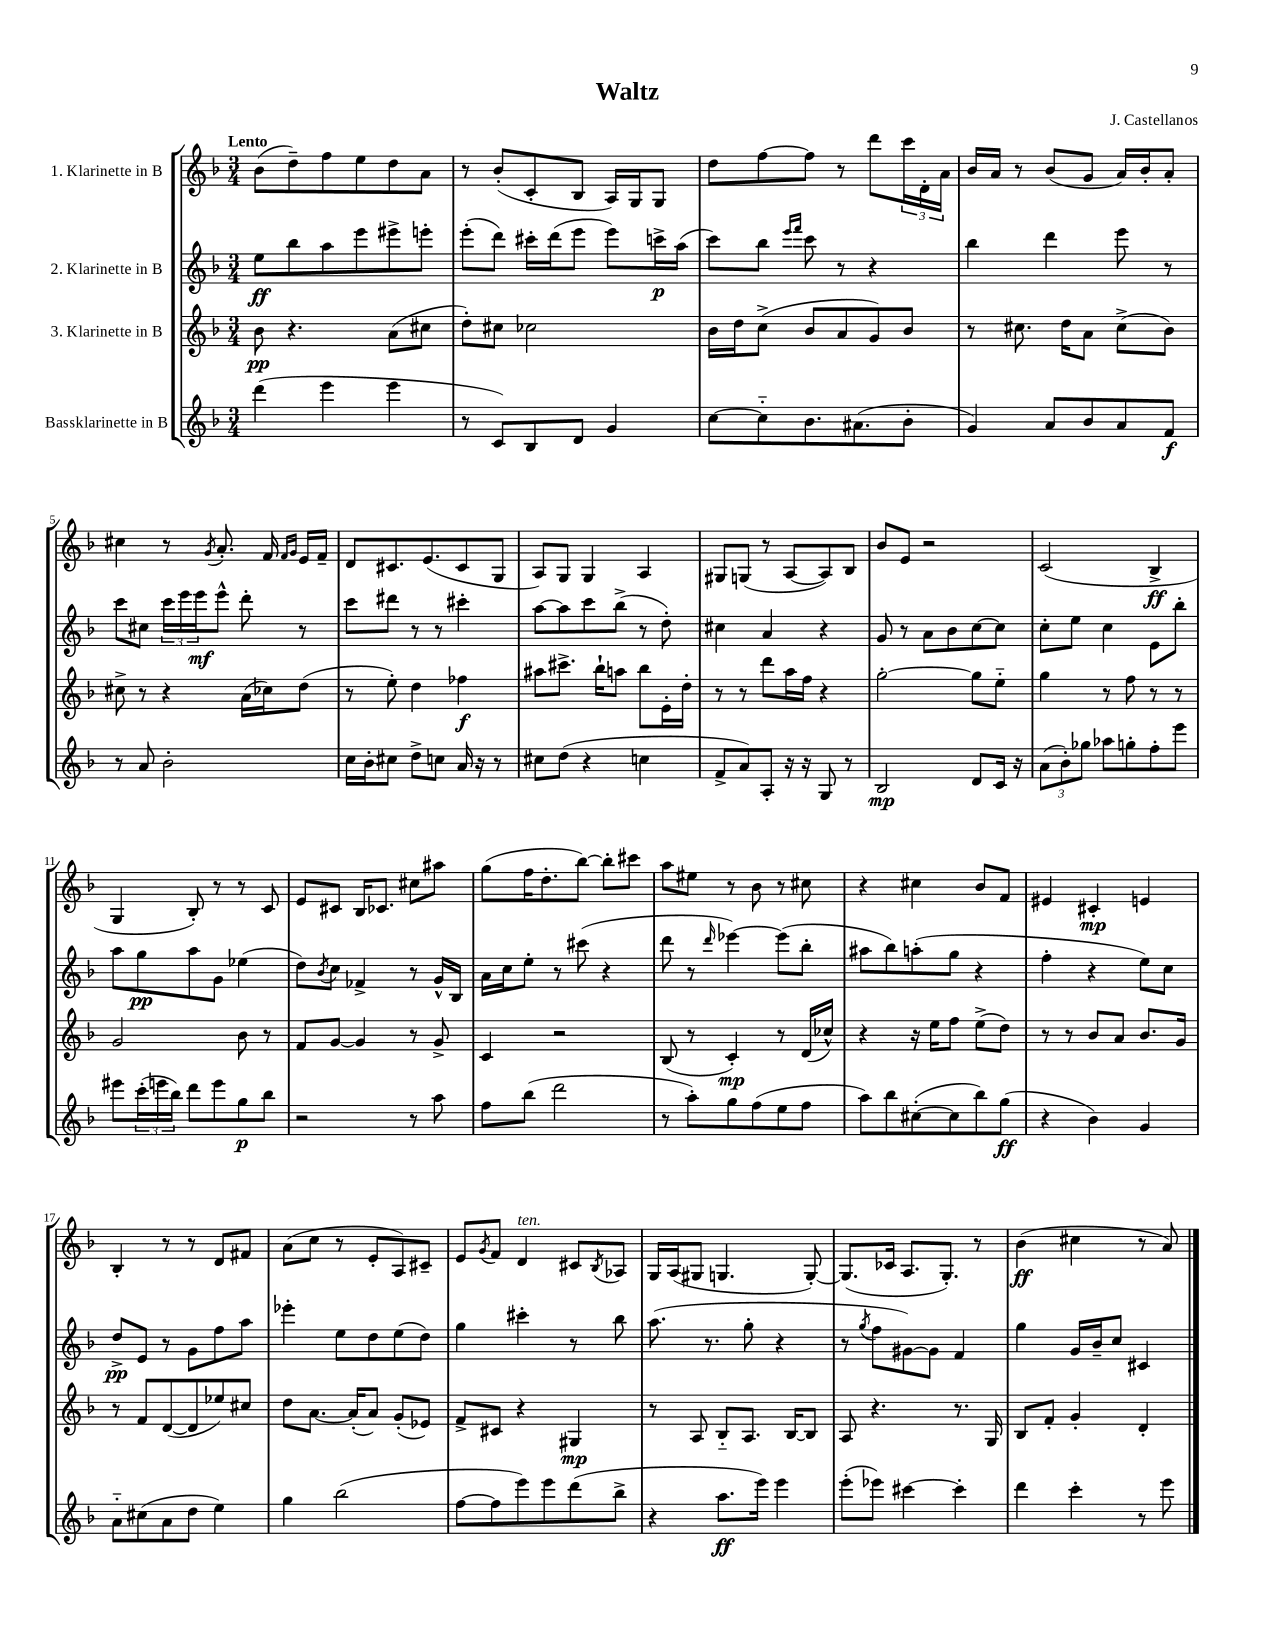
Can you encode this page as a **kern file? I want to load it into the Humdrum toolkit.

**kern	**dynam	**kern	**dynam	**kern	**dynam	**kern	**dynam
*part4	*part4	*part3	*part3	*part2	*part2	*part1	*part1
*staff4	*staff4	*staff3	*staff3	*staff2	*staff2	*staff1	*staff1
*I"Bassklarinette in B	*	*I"3. Klarinette in B	*	*I"2. Klarinette in B	*	*I"1. Klarinette in B	*
*clefG2	*	*clefG2	*	*clefG2	*	*clefG2	*
*k[b-]	*	*k[b-]	*	*k[b-]	*	*k[b-]	*
*M3/4	*	*M3/4	*	*M3/4	*	*M3/4	*
=1	=1	=1	=1	=1	=1	=1	=1
!	!	!	!	!	!	!LO:TX:a:B:t=Lento	!
(4ddd\	.	8b-\	pp	8ee\L	ff	(8b-\L	.
.	.	4.r	.	8bb-\	.	8dd~\)	.
4eee\	.	.	.	8aa\	.	8ff\	.
.	.	.	.	8eee\	.	8ee\	.
4eee\	.	(8a\L	.	8eee#X^\	.	8dd\	.
.	.	8cc#X\J	.	8eeen'\J	.	8a\J	.
=2	=2	=2	=2	=2	=2	=2	=2
8r	.	8dd'\L)	.	(8eee'\L	.	8r	.
8c/L)	.	8cc#X\J	.	8ddd\J)	.	(8b-'/L	.
8B-/	.	2cc-X\	.	16ccc#X'\LL	.	8c'/	.
.	.	.	.	(16ddd\J	.	.	.
8d/J	.	.	.	8eee\J	.	8B-/J	.
4g/	.	.	.	8eee\L)	.	16A/LL)	.
.	.	.	.	.	.	16G/J	.
.	.	.	.	16cccn^\L	p	8G/J	.
.	.	.	.	(16aa\JJ	.	.	.
=3	=3	=3	=3	=3	=3	=3	=3
[8cc\L	.	16b-\LL	.	8ccc\L)	.	8dd\L	.
.	.	16dd\J	.	.	.	.	.
8cc\]	.	(8cc^\J	.	8bb-\J	.	[8ff\	.
.	.	.	.	16qqeee/LL	.	.	.
.	.	.	.	16qqfff/JJ	.	.	.
8.b-\	.	8b-/L	.	8ccc\	.	8ff\J]	.
.	.	8a/	.	8r	.	8r	.
(8.a#X\	.	.	.	.	.	.	.
.	.	8g/)	.	4r	.	8ddd\L	.
8b-'\J	.	8b-/J	.	.	.	24ccc\L	.
.	.	.	.	.	.	24d'\	.
.	.	.	.	.	.	24a\JJ	.
=4	=4	=4	=4	=4	=4	=4	=4
4g/)	.	8r	.	4bb-\	.	16b-/LL	.
.	.	.	.	.	.	16a/JJ	.
.	.	8.cc#X\	.	.	.	8r	.
8a/L	.	.	.	4ddd\	.	(8b-/L	.
.	.	16dd\KL	.	.	.	.	.
8b-/	.	8a\J	.	.	.	8g/J	.
8a/	.	(8cc#^\L	.	8eee\	.	16a/LL)	.
.	.	.	.	.	.	16b-'/J	.
8f/J	f	8b-\J)	.	8r	.	8a'/J	.
!!LO:LB:g=z
=5	=5	=5	=5	=5	=5	=5	=5
8r	.	8cc#X^\	.	8ccc\L	.	4cc#X\	.
8a/	.	8r	.	8cc#X\J	.	.	.
2b-'\	.	4r	.	24ccc\LL	.	8r	.
.	.	.	.	24eee\	.	.	.
.	.	.	.	24eee\J	mf	.	.
.	.	.	.	.	.	8qg/	.
.	.	.	.	8eee^^\J	.	8.a'/	.
.	.	(16a\LL	.	8ddd'\	.	.	.
.	.	16cc-X\J)	.	.	.	16f/	.
.	.	.	.	.	.	16qqf/LL	.
.	.	.	.	.	.	16qqg/JJ	.
.	.	(8dd\J	.	8r	.	16e/LL	.
.	.	.	.	.	.	16f~/JJ	.
=6	=6	=6	=6	=6	=6	=6	=6
16cc\LL	.	8r	.	8ccc\L	.	8d/L	.
16b-'\J	.	.	.	.	.	.	.
8cc#X\J	.	8ee'\)	.	8ddd#X\J	.	8.c#X/	.
8dd^\L	.	4dd\	.	8r	.	.	.
.	.	.	.	.	.	(8.e/	.
8ccn\J	.	.	.	8r	.	.	.
16a/	.	4ff-X\	f	4ccc#X'\	.	8c#/	.
16r	.	.	.	.	.	.	.
8r	.	.	.	.	.	8G/J	.
=7	=7	=7	=7	=7	=7	=7	=7
8cc#X\L	.	8aa#X\L	.	[8aa\L	.	8A/L)	.
(8dd\J	.	8.ccc#X^\J	.	8aa\]	.	8G/J	.
4r	.	.	.	8ccc\	.	4G/	.
.	.	16bb-`\KL	.	.	.	.	.
.	.	8aan\J	.	(8bb-^\J	.	.	.
4ccn\	.	8bb-\L	.	8r	.	4A/	.
.	.	16e'\L	.	8dd'\)	.	.	.
.	.	16dd'\JJ	.	.	.	.	.
=8	=8	=8	=8	=8	=8	=8	=8
8f^/L	.	8r	.	4cc#X\	.	8G#X/L	.
8a/)	.	8r	.	.	.	(8Gn/J	.
8A'/J	.	8ddd\L	.	4a/	.	8r	.
16r	.	16aa\L	.	.	.	[8A/L	.
16r	.	16ff\JJ	.	.	.	.	.
8G/	.	4r	.	4r	.	8A/])	.
8r	.	.	.	.	.	8B-/J	.
=9	=9	=9	=9	=9	=9	=9	=9
2B-/	mp	[2gg'\	.	8g/	.	8b-/L	.
.	.	.	.	8r	.	8e/J	.
.	.	.	.	8a\L	.	2r	.
.	.	.	.	8b-\	.	.	.
8d/L	.	8gg\L]	.	[8cc\	.	.	.
16c/Jk	.	8ee\J	.	8cc\J]	.	.	.
16r	.	.	.	.	.	.	.
=10	=10	=10	=10	=10	=10	=10	=10
(12a\L	.	4gg\	.	8cc'\L	.	(2c/	.
12b-'\)	.	.	.	.	.	.	.
.	.	.	.	8ee\J	.	.	.
12gg-X\J	.	.	.	.	.	.	.
8aa-X\L	.	8r	.	4cc\	.	.	.
8ggn'\	.	8ff\	.	.	.	.	.
8ff'\	.	8r	.	8e\L	.	4B-^/	ff
8eee\J	.	8r	.	8bb-'\J	.	.	.
!!LO:LB:g=z
=11	=11	=11	=11	=11	=11	=11	=11
8eee#X\L	.	2g/	.	8aa\L	.	4G/	.
(24ccc'\L	.	.	.	8gg\	pp	.	.
24eeen\	.	.	.	.	.	.	.
24bb-\JJ)	.	.	.	.	.	.	.
8ddd\L	.	.	.	8aa\	.	8B-'/)	.
8eee\	.	.	.	8g\J	.	8r	.
8gg\	p	8b-\	.	(4ee-X\	.	8r	.
8bb-\J	.	8r	.	.	.	8c/	.
=12	=12	=12	=12	=12	=12	=12	=12
2r	.	8f/L	.	8dd\L)	.	8e/L	.
.	.	.	.	8qb-/	.	.	.
.	.	[8g/J	.	8cc\J	.	8c#X/J	.
.	.	4g/]	.	4f-X^/	.	16B-/KL	.
.	.	.	.	.	.	8.c-X/J	.
8r	.	8r	.	8r	.	8cc#X\L	.
8aa\	.	8g^/	.	16g^^/LL	.	8aa#X\J	.
.	.	.	.	16B-/JJ	.	.	.
=13	=13	=13	=13	=13	=13	=13	=13
8ff\L	.	4c/	.	16a\LL	.	(8gg\L	.
.	.	.	.	16cc\J	.	.	.
(8bb-\J	.	.	.	8ee'\J	.	16ff\K	.
.	.	.	.	.	.	8.dd'\	.
2ddd\	.	2r	.	8r	.	.	.
.	.	.	.	(8ccc#X\	.	[8bb-\J)	.
.	.	.	.	4r	.	8bb-'\L]	.
.	.	.	.	.	.	8ccc#X\J	.
=14	=14	=14	=14	=14	=14	=14	=14
8r	.	(8B-/	.	8ddd\	.	8aa\L	.
8aa'\L)	.	8r	.	8r	.	8ee#X\J	.
.	.	.	.	16qqddd/	.	.	.
8gg\	.	4c'/)	mp	[4eee-X\)	.	8r	.
(8ff\	.	.	.	.	.	8b-\	.
8ee\	.	8r	.	(8eee-\L]	.	8r	.
8ff\J	.	(16d/LL	.	8bb-'\J	.	8cc#X\	.
.	.	16cc-X^^/JJ)	.	.	.	.	.
=15	=15	=15	=15	=15	=15	=15	=15
8aa\L)	.	4r	.	8aa#X\L	.	4r	.
8bb-\	.	.	.	8bb-\)	.	.	.
([8cc#X'\	.	16r	.	(8aan'\	.	4cc#X\	.
.	.	16ee\KL	.	.	.	.	.
8cc#\]	.	8ff\J	.	8gg\J	.	.	.
8bb-\)	.	(8ee^\L	.	4r	.	8b-/L	.
(8gg\J	ff	8dd\J)	.	.	.	8f/J	.
=16	=16	=16	=16	=16	=16	=16	=16
4r	.	8r	.	4ff'\	.	4e#X/	.
.	.	8r	.	.	.	.	.
4b-\)	.	8b-/L	.	4r	.	4c#X'/	mp
.	.	8a/J	.	.	.	.	.
4g/	.	8.b-/L	.	8ee\L)	.	4en/	.
.	.	.	.	8cc\J	.	.	.
.	.	16g/Jk	.	.	.	.	.
!!LO:LB:g=z
=17	=17	=17	=17	=17	=17	=17	=17
8a\L	.	8r	.	8dd^/L	pp	4B-'/	.
(8cc#X\	.	8f/L	.	8e/J	.	.	.
8a\	.	([8d/	.	8r	.	8r	.
8dd\J	.	8d/]	.	8g\L	.	8r	.
4ee\)	.	8ee-X/)	.	8ff\	.	8d/L	.
.	.	8cc#X/J	.	8aa\J	.	8f#X/J	.
=18	=18	=18	=18	=18	=18	=18	=18
4gg\	.	8dd\L	.	4eee-X'\	.	(8a\L	.
.	.	[8.a\J	.	.	.	8cc\J	.
(2bb-\	.	.	.	8ee\L	.	8r	.
.	.	(16a'/KL]	.	.	.	.	.
.	.	8a/J)	.	8dd\	.	8e'/L	.
.	.	(8g'/L	.	(8ee\	.	8A/)	.
.	.	8e-X/J)	.	8dd\J)	.	8c#X~/J	.
=19	=19	=19	=19	=19	=19	=19	=19
[8ff\L	.	8f^/L	.	4gg\	.	8e/L	.
.	.	.	.	.	.	8qg/	.
8ff\]	.	8c#X/J	.	.	.	8f/J	.
!	!	!	!	!	!	!LO:TX:a:i:t=ten.	!
8eee\)	.	4r	.	4ccc#X'\	.	4d/	.
8eee\	.	.	.	.	.	.	.
(8ddd\	.	4G#X/	mp	8r	.	8c#X/L	.
.	.	.	.	.	.	8qB-/	.
8bb-^\J	.	.	.	8bb-\	.	8A-X/J	.
=20	=20	=20	=20	=20	=20	=20	=20
4r	.	8r	.	(8.aa\	.	16G/LL	.
.	.	.	.	.	.	(16A/J	.
.	.	8A/	.	.	.	8G#X/J	.
.	.	.	.	8.r	.	.	.
8.aa\L	ff	8B-/L	.	.	.	4.Gn/	.
.	.	8.A/J	.	8gg'\	.	.	.
16eee\Jk)	.	.	.	.	.	.	.
4eee\	.	.	.	4r	.	.	.
.	.	[16B-/KL	.	.	.	.	.
.	.	8B-/J]	.	.	.	[8G'/)	.
=21	=21	=21	=21	=21	=21	=21	=21
(8eee'\L	.	8A/	.	8r	.	(8.G/L]	.
.	.	.	.	8qgg/	.	.	.
8eee-X\J)	.	4.r	.	8ff\L	.	.	.
.	.	.	.	.	.	16c-X/Jk	.
[4ccc#X\	.	.	.	[8g#X\)	.	8.A/L	.
.	.	.	.	8g#\J]	.	.	.
.	.	.	.	.	.	8.G'/J)	.
4ccc#'\]	.	8.r	.	4f/	.	.	.
.	.	.	.	.	.	8r	.
.	.	16G/	.	.	.	.	.
=22	=22	=22	=22	=22	=22	=22	=22
4ddd\	.	8B-/L	.	4gg\	.	(4b-\	ff
.	.	8f'/J	.	.	.	.	.
4ccc'\	.	4g'/	.	16g/LL	.	4cc#X\	.
.	.	.	.	16b-~/J	.	.	.
.	.	.	.	8cc/J	.	.	.
8r	.	4d'/	.	4c#X/	.	8r	.
8eee\	.	.	.	.	.	8a/)	.
==	==	==	==	==	==	==	==
*-	*-	*-	*-	*-	*-	*-	*-
